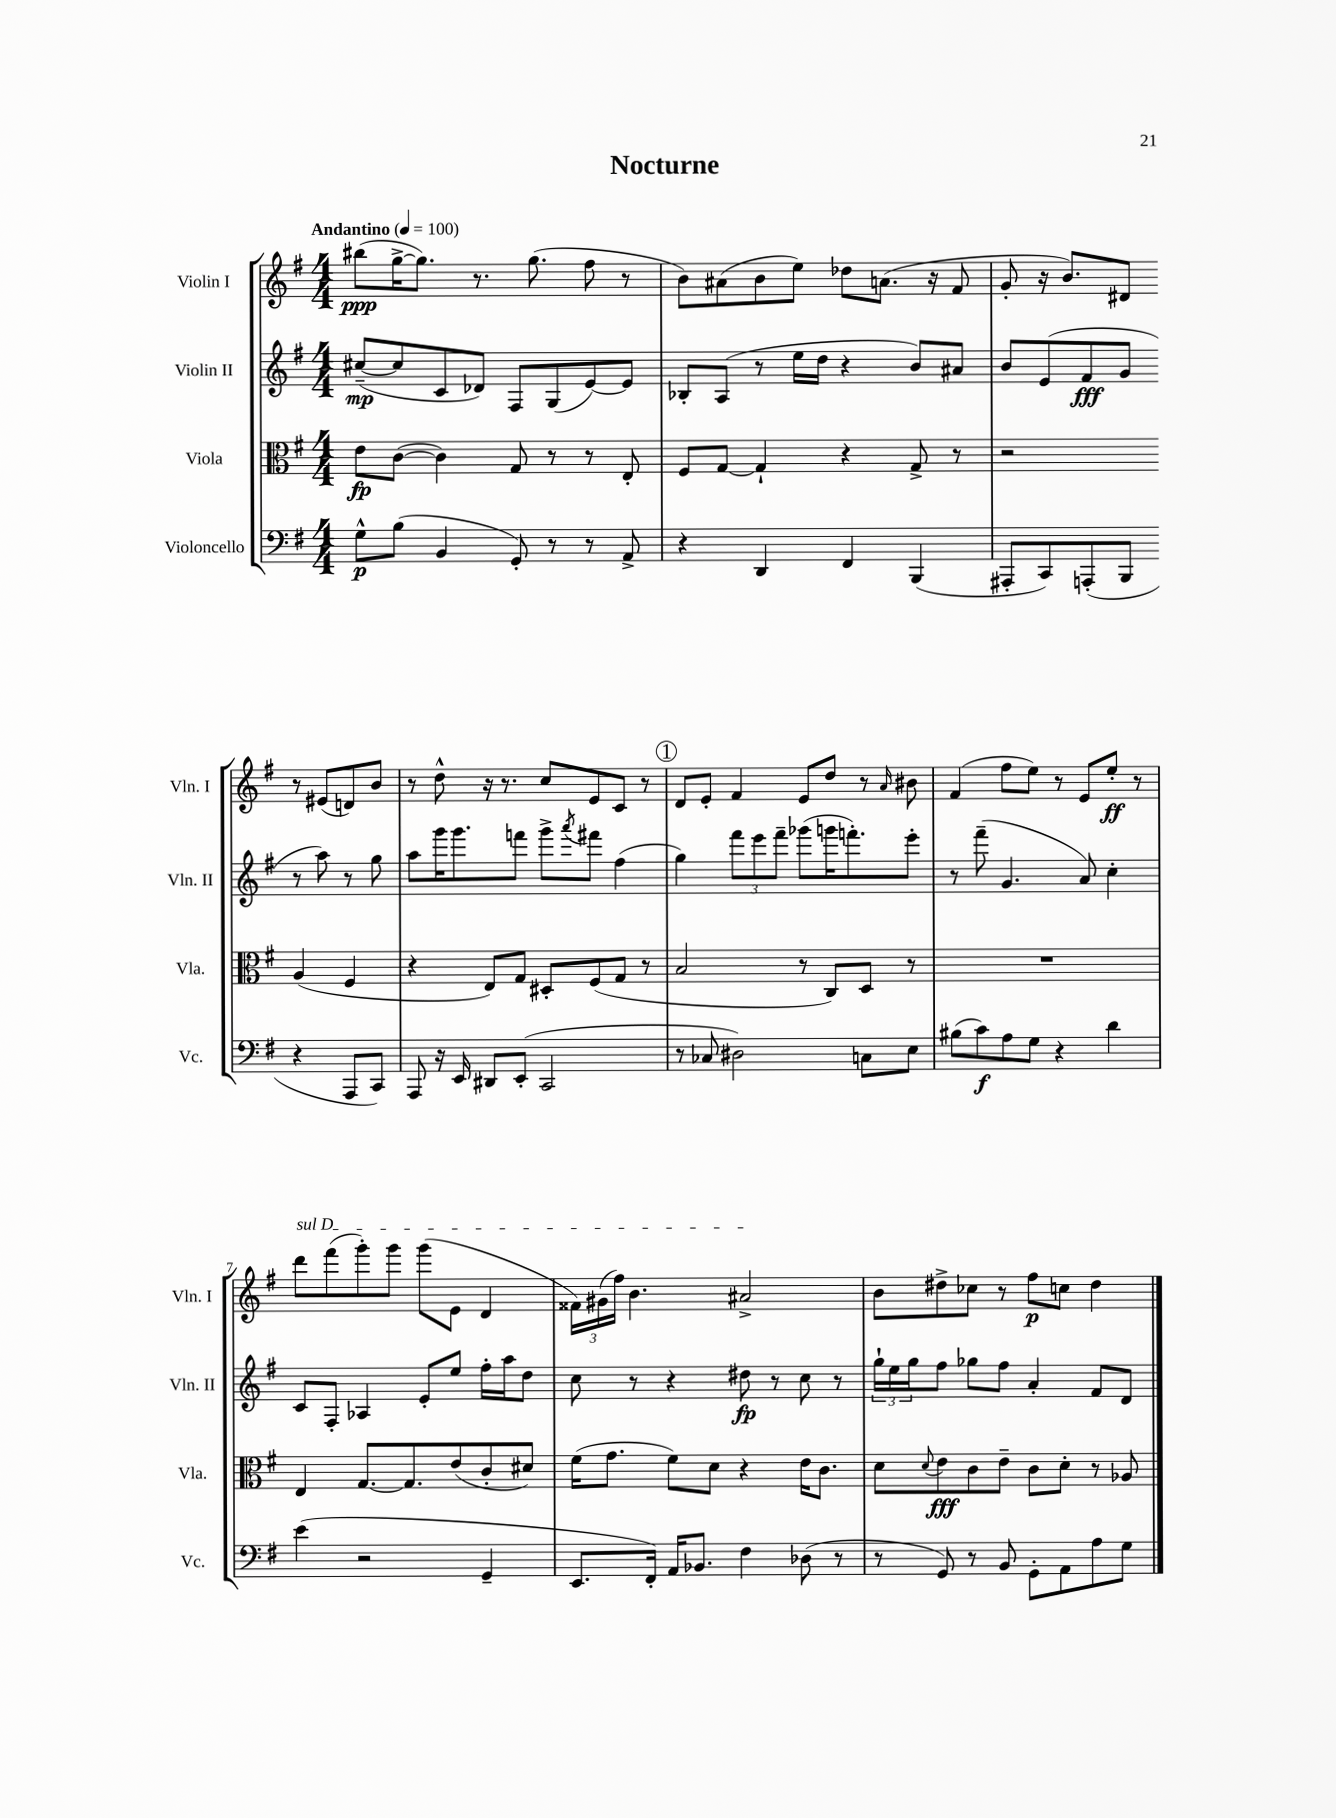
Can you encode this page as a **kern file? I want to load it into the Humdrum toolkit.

**kern	**dynam	**kern	**dynam	**kern	**dynam	**kern	**dynam
*part4	*part4	*part3	*part3	*part2	*part2	*part1	*part1
*staff4	*staff4	*staff3	*staff3	*staff2	*staff2	*staff1	*staff1
*I"Violoncello	*	*I"Viola	*	*I"Violin II	*	*I"Violin I	*
*I'Vc.	*	*I'Vla.	*	*I'Vln. II	*	*I'Vln. I	*
*clefF4	*	*clefC3	*	*clefG2	*	*clefG2	*
*k[f#]	*	*k[f#]	*	*k[f#]	*	*k[f#]	*
*M4/4	*	*M4/4	*	*M4/4	*	*M4/4	*
*MM100	*	*MM100	*	*MM100	*	*MM100	*
=1	=1	=1	=1	=1	=1	=1	=1
!	!	!	!	!	!	!LO:TX:a:B:t=Andantino	!
8G^^\L	p	8e\L	fp	([8cc#X~/L	mp	(8bb#X\L	ppp
(8B\J	.	([8c\J	.	8cc#/]	.	[16gg^\K	.
.	.	.	.	.	.	8.gg\J])	.
4BB/	.	4c\])	.	8c/	.	.	.
.	.	.	.	8d-X/J)	.	8.r	.
8GG'/)	.	8G/	.	8F#/L	.	.	.
.	.	.	.	.	.	(8.gg\	.
8r	.	8r	.	(8G/	.	.	.
8r	.	8r	.	[8e/)	.	8ff#\	.
8AA^/	.	8E'/	.	8e/J]	.	8r	.
=2	=2	=2	=2	=2	=2	=2	=2
4r	.	8F#/L	.	8B-X'/L	.	8b\L)	.
.	.	[8G/J	.	(8A/J	.	(8a#X\	.
4DD/	.	4G`/]	.	8r	.	8b\	.
.	.	.	.	16ee\LL	.	8ee\J)	.
.	.	.	.	16dd\JJ	.	.	.
4FF#/	.	4r	.	4r	.	8dd-X\L	.
.	.	.	.	.	.	(8.an\J	.
(4BBB/	.	8G^/	.	8b/L)	.	.	.
.	.	.	.	.	.	16r	.
.	.	8r	.	8a#X/J	.	8f#/	.
=3	=3	=3	=3	=3	=3	=3	=3
8AAA#X'/L	.	2r	.	8b/L	.	8g'/	.
8CC/)	.	.	.	(8e/	.	16r	.
.	.	.	.	.	.	8.b/L)	.
(8AAAn'/	.	.	.	8f#/	fff	.	.
8BBB/J	.	.	.	8g/J	.	8d#X/J	.
4r	.	(4A/	.	8r	.	8r	.
.	.	.	.	8aa\)	.	(8e#X/L	.
8AAA/L	.	4F#/	.	8r	.	8dn/)	.
8CC/J)	.	.	.	8gg\	.	8b/J	.
!!LO:LB:g=z
=4	=4	=4	=4	=4	=4	=4	=4
8AAA/	.	4r	.	8aa\L	.	8r	.
16r	.	.	.	16ggg\K	.	8dd^^\	.
16EE/	.	.	.	8.ggg\	.	.	.
8DD#X/L	.	8E/L)	.	.	.	16r	.
.	.	.	.	.	.	8.r	.
(8EE'/J	.	8G/J	.	8fffn\J	.	.	.
2CC/	.	8D#X'/L	.	8ggg^\L	.	8cc/L	.
.	.	.	.	8qaaa/	.	.	.
.	.	(8F#/	.	8fff#X\J	.	8e/	.
.	.	8G/J	.	(4ff#\	.	8c/J	.
.	.	8r	.	.	.	8r	.
!!LO:REH:place=s1:t=1
=5	=5	=5	=5	=5	=5	=5	=5
8r	.	2B/	.	4gg\)	.	8d/L	.
8C-X/	.	.	.	.	.	8e'/J	.
2D#X\)	.	.	.	12fff#\L	.	4f#/	.
.	.	.	.	12eee\	.	.	.
.	.	.	.	12fff#~\J	.	.	.
.	.	8r	.	(8ggg-X\L	.	8e/L	.
.	.	8C/L)	.	16gggn\K	.	8dd/J	.
.	.	.	.	8.fffn'\)	.	.	.
8Cn\L	.	8D/J	.	.	.	8r	.
.	.	.	.	.	.	16qqa/	.
8E\J	.	8r	.	8eee'\J	.	8b#X\	.
=6	=6	=6	=6	=6	=6	=6	=6
(8B#X\L	.	1r	.	8r	.	(4f#/	.
8c\)	f	.	.	(8fff#~\	.	.	.
8A\	.	.	.	4.g/	.	8ff#\L	.
8G\J	.	.	.	.	.	8ee\J)	.
4r	.	.	.	.	.	8r	.
.	.	.	.	8a/)	.	8e/L	.
4d\	.	.	.	4cc'\	.	8ee'/J	ff
.	.	.	.	.	.	8r	.
!!LO:LB:g=z
=7	=7	=7	=7	=7	=7	=7	=7
!	!	!	!	!	!	!LO:TX:a:i:t=sul D	!
(4e\	.	4E/	.	8c/L	.	8ddd\L	.
.	.	.	.	8F#'/J	.	(8fff#\	.
2r	.	[8.G/L	.	4A-X/	.	8ggg'\)	.
.	.	.	.	.	.	8ggg\J	.
.	.	8.G/]	.	.	.	.	.
.	.	.	.	8e'/L	.	(8ggg\L	.
.	.	(8e/	.	8ee/J	.	8e\J	.
4GG~/	.	8c'/	.	16ff#'\LL	.	4d/	.
.	.	.	.	16aa\J	.	.	.
.	.	8d#X/J)	.	8dd\J	.	.	.
=8	=8	=8	=8	=8	=8	=8	=8
8.EE/L	.	(16f#\KL	.	8cc\	.	24f##X\LL)	.
.	.	.	.	.	.	(24g#X\	.
.	.	8.g\J	.	.	.	.	.
.	.	.	.	.	.	24ff#\JJ)	.
.	.	.	.	8r	.	4.b\	.
16FF#'/Jk)	.	.	.	.	.	.	.
16AA/KL	.	8f#\L)	.	4r	.	.	.
8.BB-X/J	.	.	.	.	.	.	.
.	.	8d\J	.	.	.	.	.
4F#\	.	4r	.	8dd#X\	fp	2a#X^/	.
.	.	.	.	8r	.	.	.
(8D-X\	.	16e\KL	.	8cc\	.	.	.
.	.	8.c\J	.	.	.	.	.
8r	.	.	.	8r	.	.	.
=9	=9	=9	=9	=9	=9	=9	=9
8r	.	8d\L	.	24gg`\LL	.	8b\L	.
.	.	.	.	24ee\	.	.	.
.	.	.	.	24gg\J	.	.	.
.	.	8qqd/	.	.	.	.	.
8GG/)	.	8e\	fff	8ff#\J	.	8dd#X^\	.
8r	.	8c\	.	8gg-X\L	.	8cc-X\J	.
8BB/	.	8e~\J	.	8ff#\J	.	8r	.
8GG'\L	.	8c\L	.	4a'/	.	8ff#\L	p
8AA\	.	8d'\J	.	.	.	8ccn\J	.
8A\	.	8r	.	8f#/L	.	4dd#\	.
8G\J	.	8A-X/	.	8d/J	.	.	.
==	==	==	==	==	==	==	==
*-	*-	*-	*-	*-	*-	*-	*-
